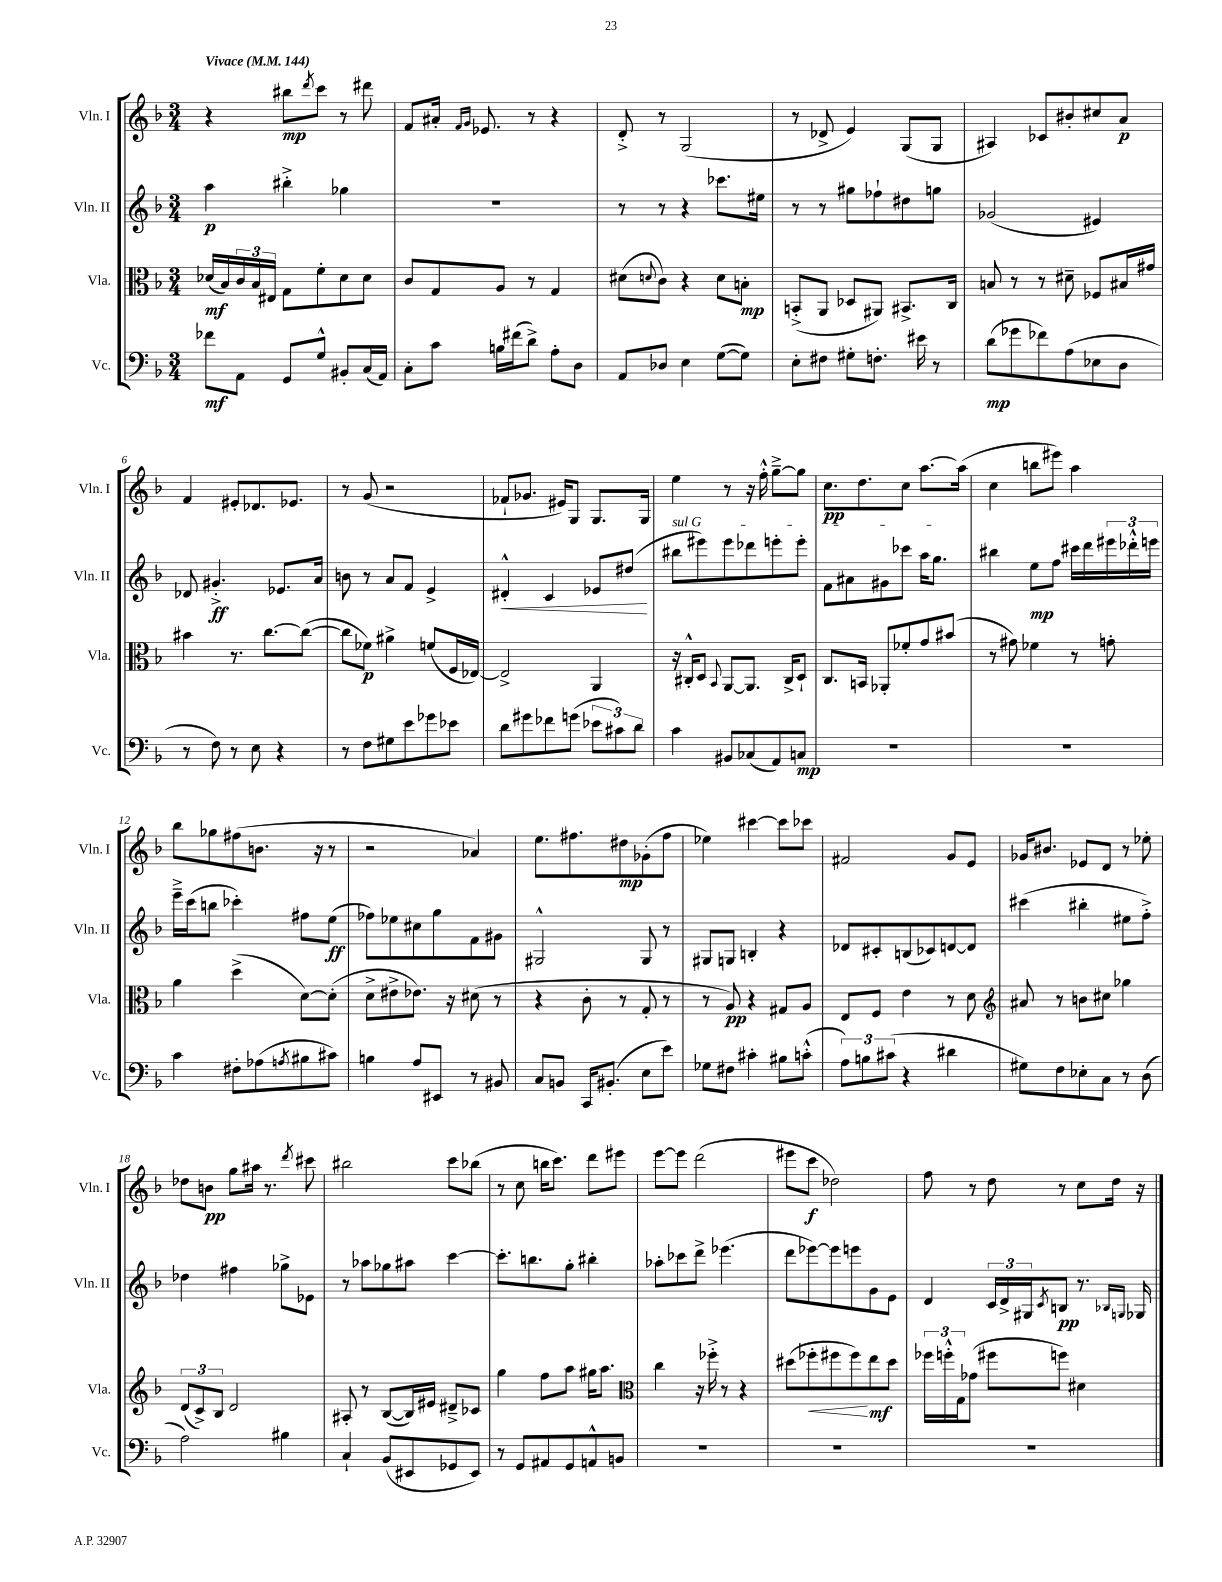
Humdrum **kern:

**kern	**dynam	**kern	**dynam	**kern	**dynam	**kern	**dynam
*part4	*part4	*part3	*part3	*part2	*part2	*part1	*part1
*staff4	*staff4	*staff3	*staff3	*staff2	*staff2	*staff1	*staff1
*I"Vc.	*	*I"Vla.	*	*I"Vln. II	*	*I"Vln. I	*
*I'Vc.	*	*I'Vla.	*	*I'Vln. II	*	*I'Vln. I	*
*clefF4	*	*clefC3	*	*clefG2	*	*clefG2	*
*k[b-]	*	*k[b-]	*	*k[b-]	*	*k[b-]	*
*M3/4	*	*M3/4	*	*M3/4	*	*M3/4	*
*MM144	*	*MM144	*	*MM144	*	*MM144	*
=1	=1	=1	=1	=1	=1	=1	=1
!	!	!	!	!	!	!LO:TX:a:B:t=Vivace	!
8f-X\L	mf	(16d-X/LL	mf	4aa\	p	4r	.
.	.	16B-/)	.	.	.	.	.
8AA\J	.	24c/	.	.	.	.	.
.	.	24B-/	.	.	.	.	.
.	.	24E#X/JJ	.	.	.	.	.
8GG/L	.	8G\L	.	4bb#X'^\	.	8bb#X\L	mp
.	.	.	.	.	.	8qddd/	.
8G^^/J	.	8f'\	.	.	.	8ccc\J	.
8BB#X'/L	.	8d-\	.	4gg-X\	.	8r	.
(16C/L	.	8d-\J	.	.	.	8ddd#X\	.
16AA/JJ)	.	.	.	.	.	.	.
=2	=2	=2	=2	=2	=2	=2	=2
8C'\L	.	8c/L	.	2.r	.	8f/L	.
8c\J	.	8G/	.	.	.	16a#X'/Jk	.
.	.	.	.	.	.	16qqf/LL	.
.	.	.	.	.	.	16qqg/JJ	.
.	.	.	.	.	.	8.e-X/	.
16Bn\LL	.	8A/J	.	.	.	.	.
(16f#X\J	.	.	.	.	.	.	.
8d^\J)	.	8r	.	.	.	8r	.
8A'\L	.	4G/	.	.	.	4r	.
8D\J	.	.	.	.	.	.	.
=3	=3	=3	=3	=3	=3	=3	=3
8AA/L	.	(8d#X\L	.	8r	.	8d'^/	.
.	.	8qqdn/	.	.	.	.	.
8D-X/J	.	8c\J)	.	8r	.	8r	.
4E\	.	4r	.	4r	.	(2G/	.
([8G\L	.	8d\L	.	8.ccc-X\L	.	.	.
8G\J])	.	8Bn'\J	mp	.	.	.	.
.	.	.	.	16ee#X\Jk	.	.	.
=4	=4	=4	=4	=4	=4	=4	=4
8E'\L	.	(8BBn'^/L	.	8r	.	8r	.
8F#X\J	.	8AA/J	.	8r	.	8d-X^/	.
8G#X'\L	.	8D-X/L	.	8gg#X\L	.	4e/)	.
8.Fn'\J	.	8AA#X/J)	.	8ff-X`\	.	.	.
.	.	8.BB#X^/L	.	8dd#X\	.	(8G/L	.
16e#X\	.	.	.	.	.	.	.
8r	.	.	.	8ggn\J	.	8G/J	.
.	.	16C/Jk	.	.	.	.	.
=5	=5	=5	=5	=5	=5	=5	=5
(8d\L	mp	8Bn/	.	(2g-X/	.	4A#X/)	.
8g-X\	.	8r	.	.	.	.	.
8f-X\)	.	8r	.	.	.	8c-X/L	.
(8A\	.	8d#X~\	.	.	.	8b#X'/	.
8E-X\	.	8F-X/L	.	4e#X/)	.	8cc#X/	.
8D\J	.	16B#X/L	.	.	.	8a/J	p
.	.	16g#X/JJ	.	.	.	.	.
!!LO:LB:g=z
=6	=6	=6	=6	=6	=6	=6	=6
8r	.	4b#X\	.	8d-X/	.	4f/	.
8F\)	.	.	.	4.g#X'^/	ff	.	.
8r	.	8.r	.	.	.	8e#X'/L	.
8E\	.	.	.	.	.	8.d-X/	.
.	.	[8.cc\L	.	.	.	.	.
4r	.	.	.	8.e-X/L	.	.	.
.	.	.	.	.	.	8.e-X/J	.
.	.	(8cc\J_	.	.	.	.	.
.	.	.	.	16a/Jk	.	.	.
=7	=7	=7	=7	=7	=7	=7	=7
8r	.	8cc\L]	.	8bn\	.	8r	.
8F\L	.	8f-X\J)	p	8r	.	(8g/	.
8G#X\	.	4a#X^\	.	8a/L	.	2r	.
8e\	.	.	.	8f/J	.	.	.
8g-X\	.	(8fn/L	.	4e^/	.	.	.
8e-X\J	.	16F/L	.	.	.	.	.
.	.	[16E-X/JJ)	.	.	.	.	.
=8	=8	=8	=8	=8	=8	=8	=8
!	!	!	!	!	!LO:HP:b	!	!
8d\L	.	2E-^/]	.	4d#X'^^/	<	8f-X`/L	.
8g#X\	.	.	.	.	.	8.g-X/J	.
8f-X\	.	.	.	4c/	.	.	.
.	.	.	.	.	.	16e#X/KL)	.
(8gn\J	.	.	.	.	.	8G/J	.
12e-X\L	.	4AA/	.	8e-X/L	.	8.G/L	.
12c#X\)	.	.	.	.	.	.	.
.	.	.	.	(8dd#X/J	.	.	.
12d\J	.	.	.	.	.	.	.
.	.	.	.	.	.	16G/Jk	.
.	.	.	.	.	[	.	.
=9	=9	=9	=9	=9	=9	=9	=9
!	!	!	!	!LO:TX:a:i:t=sul G	!	!	!
4c\	.	16r	.	8bb#X\L	.	4ee\	.
.	.	16C#X'^^/KL	.	.	.	.	.
.	.	8D/J	.	8eee#X\)	.	.	.
.	.	8qqBB-/	.	.	.	.	.
8BB#X/L	.	[8AA/L	.	8eee#\	.	8r	.
(8C-X/	.	8.AA/J]	.	8ddd-X\	.	16r	.
.	.	.	.	.	.	16ff'^^\	.
8AA/)	.	.	.	8eeen'\	.	[8gg~^\L	.
.	.	16C#^/KL	.	.	.	.	.
8Cn/J	mp	8D`/J	.	8eee'\J	.	8gg\J]	.
=10	=10	=10	=10	=10	=10	=10	=10
2.r	.	8.C/L	.	8f\L	.	8.cc\L	pp
.	.	.	.	8a#X\	.	.	.
.	.	16BBn/Jk	.	.	.	8.dd\	.
.	.	8AA-X'/L	.	8g#X\	.	.	.
.	.	8f-X'/	.	8ccc-X\J	.	8cc\J	.
.	.	8g/	.	16aa\KL	.	[8.aa\L	.
.	.	.	.	8.gg\J	.	.	.
.	.	(8b#X/J	.	.	.	.	.
.	.	.	.	.	.	(16aa\Jk]	.
=11	=11	=11	=11	=11	=11	=11	=11
2.r	.	8r	.	4bb#X\	.	4cc\	.
.	.	8g#X\)	.	.	.	.	.
.	.	4f-X\	.	8ee\L	mp	8bbn\L	.
.	.	.	.	8ff\J	.	8eee#X\J)	.
.	.	8r	.	16ccc#X\LL	.	4aa\	.
.	.	.	.	16ddd\	.	.	.
.	.	8gn'\	.	24eee#X\	.	.	.
.	.	.	.	24ddd-X'^^\	.	.	.
.	.	.	.	24eeen\JJ	.	.	.
!!LO:LB:g=z
=12	=12	=12	=12	=12	=12	=12	=12
4c\	.	4a\	.	16eee~^\LL	.	8bb-\L	.
.	.	.	.	(16ccc\J	.	.	.
.	.	.	.	8bbn\J	.	8gg-X\	.
8F#X'\L	.	(4dd^\	.	4ccc-X'\)	.	(8ff#X\	.
(8A-X\	.	.	.	.	.	8.bn\J	.
8qAn/	.	.	.	.	.	.	.
8B#X\	.	[8d\L)	.	8ff#X\L	.	.	.
.	.	.	.	.	.	16r	.
8c#X\J)	.	(8d'\J]	.	(8ee\J	ff	8r	.
=13	=13	=13	=13	=13	=13	=13	=13
4Bn\	.	8d^\L	.	8ff-X\L)	.	2r	.
.	.	8e#X^\	.	8ee-X\	.	.	.
8A/L	.	8.e-X\J)	.	8cc#X\	.	.	.
8EE#X/J	.	.	.	8gg\	.	.	.
.	.	16r	.	.	.	.	.
8r	.	(8d#X\	.	8f\	.	4a-X/)	.
8BB#X/	.	8r	.	8g#X\J	.	.	.
=14	=14	=14	=14	=14	=14	=14	=14
8C/L	.	4r	.	2G#X^^/	.	8.ee\L	.
8BBn/J	.	.	.	.	.	.	.
.	.	.	.	.	.	8.ff#X\	.
16CC/KL	.	8c'\	.	.	.	.	.
(8.BB#X'/J	.	.	.	.	.	.	.
.	.	8r	.	.	.	8dd#X\	mp
8E\L	.	8G'/	.	8G#/	.	(8g-X'\	.
8e\J)	.	8r	.	8r	.	8ff#\J	.
=15	=15	=15	=15	=15	=15	=15	=15
8G-X\L	.	8r	.	8G#X/L	.	4ee-X\)	.
8F#X\J	.	8A/)	pp	8Gn/J	.	.	.
4c#X'\	.	4r	.	4Bn'/	.	[4ccc#X\	.
8B#X\L	.	8G#X/L	.	4r	.	8ccc#\L]	.
(8cn'^^\J	.	8A/J	.	.	.	8ccc-X\J	.
=16	=16	=16	=16	=16	=16	=16	=16
12A\L)	.	8E/L	.	8d-X/L	.	2f#X/	.
12Bn\	.	.	.	.	.	.	.
.	.	8F/J	.	8c#X'/	.	.	.
(12c#X\J	.	.	.	.	.	.	.
4r	.	4e\	.	(8Bn/	.	.	.
.	.	.	.	8c-X/)	.	.	.
4d#X\	.	8r	.	[8dn/	.	8g/L	.
.	.	8d\	.	8d/J]	.	8e/J	.
=17	=17	=17	=17	=17	=17	=17	=17
*	*	*clefG2	*	*	*	*	*
8G#X\L)	.	8a#X/	.	(4ccc#X\	.	16g-X/KL	.
.	.	.	.	.	.	8.b#X/J	.
8F\	.	8r	.	.	.	.	.
8E-X'\	.	8bn\L	.	4bb#X'\	.	8e-X/L	.
8C\J	.	8cc#X\J	.	.	.	8d/J	.
8r	.	4gg-X\	.	8ee#X\L	.	8r	.
(8D\	.	.	.	8ff'^\J)	.	8ee-X'\	.
!!LO:LB:g=z
=18	=18	=18	=18	=18	=18	=18	=18
2A\)	.	(12d/L	.	4dd-X\	.	8dd-X\L	.
.	.	12c^/)	.	.	.	.	.
.	.	.	.	.	.	8bn\J	pp
.	.	12B-/J	.	.	.	.	.
.	.	2d/	.	4ff#X\	.	8gg\L	.
.	.	.	.	.	.	16aa#X\Jk	.
.	.	.	.	.	.	8.r	.
4B#X\	.	.	.	8gg-X^\L	.	.	.
.	.	.	.	.	.	8qddd/	.
.	.	.	.	8e-X\J	.	8ccc#X\	.
=19	=19	=19	=19	=19	=19	=19	=19
4C`/	.	8A#X'/	.	8r	.	2bb#X\	.
.	.	8r	.	8aa-X\L	.	.	.
(8BB-/L	.	([8B-/L	.	8gg-X\	.	.	.
8EE#X/	.	16B-/L])	.	8aa#X\J	.	.	.
.	.	16e#X/JJ	.	.	.	.	.
8GG-X/	.	8d#X~^/L	.	[4ccc\	.	8ccc\L	.
8EE#/J)	.	8c-X/J	.	.	.	(8bb-X\J	.
=20	=20	=20	=20	=20	=20	=20	=20
8r	.	4gg\	.	8.ccc'\L]	.	8r	.
8GG/L	.	.	.	.	.	8cc\	.
.	.	.	.	8.bbn\	.	.	.
8AA#X/	.	8ff\L	.	.	.	16bbn\KL	.
.	.	.	.	.	.	8.ccc\J)	.
8GG/	.	8aa\J	.	8gg'\J	.	.	.
8AAn^^/	.	16gg#X\KL	.	4bb#X'\	.	8ddd\L	.
.	.	8.aa\J	.	.	.	.	.
8BBn/J	.	.	.	.	.	8eee#X\J	.
=21	=21	=21	=21	=21	=21	=21	=21
*	*	*clefC3	*	*	*	*	*
2.r	.	4cc\	.	8aa-X'\L	.	[8eee\L	.
.	.	.	.	8ccc-X\	.	8eee\J]	.
.	.	16r	.	8ddd^\J	.	(2ddd\	.
.	.	16ff-X'^\	.	.	.	.	.
.	.	8r	.	(4.eee-X\	.	.	.
.	.	4r	.	.	.	.	.
=22	=22	=22	=22	=22	=22	=22	=22
2.r	.	(8dd#X\L	.	8ddd\L	.	8eee#X\L	.
!	!	!	!LO:HP:b	!	!	!	!
.	.	8ff-X'\	<	[8eee-X\)	.	8ccc\J	f
.	.	8ff#X\	.	8eee-\]	.	2dd-X\)	.
.	.	8ff#\)	.	8eeen\	.	.	.
.	.	8ee\	[ mf	8g\	.	.	.
.	.	8dd#\J	.	8e\J	.	.	.
=23	=23	=23	=23	=23	=23	=23	=23
2.r	.	24ff-X\LL	.	4d/	.	8ff\	.
.	.	24ffn'^^\	.	.	.	.	.
.	.	24G\J	.	.	.	.	.
.	.	(8g-X\J	.	.	.	8r	.
.	.	8ff#X\L	.	24c/LL	.	8dd\	.
.	.	.	.	24d^/	.	.	.
.	.	.	.	24G#X/J	.	.	.
.	.	.	.	8qc/	.	.	.
.	.	8ffn\J)	.	8Bn/J	pp	8r	.
.	.	4d#X\	.	8.r	.	8cc\L	.
.	.	.	.	.	.	16dd\Jk	.
.	.	.	.	16qqB-X/LL	.	.	.
.	.	.	.	16qqGn/JJ	.	.	.
.	.	.	.	16G-X/	.	16r	.
==	==	==	==	==	==	==	==
*-	*-	*-	*-	*-	*-	*-	*-
